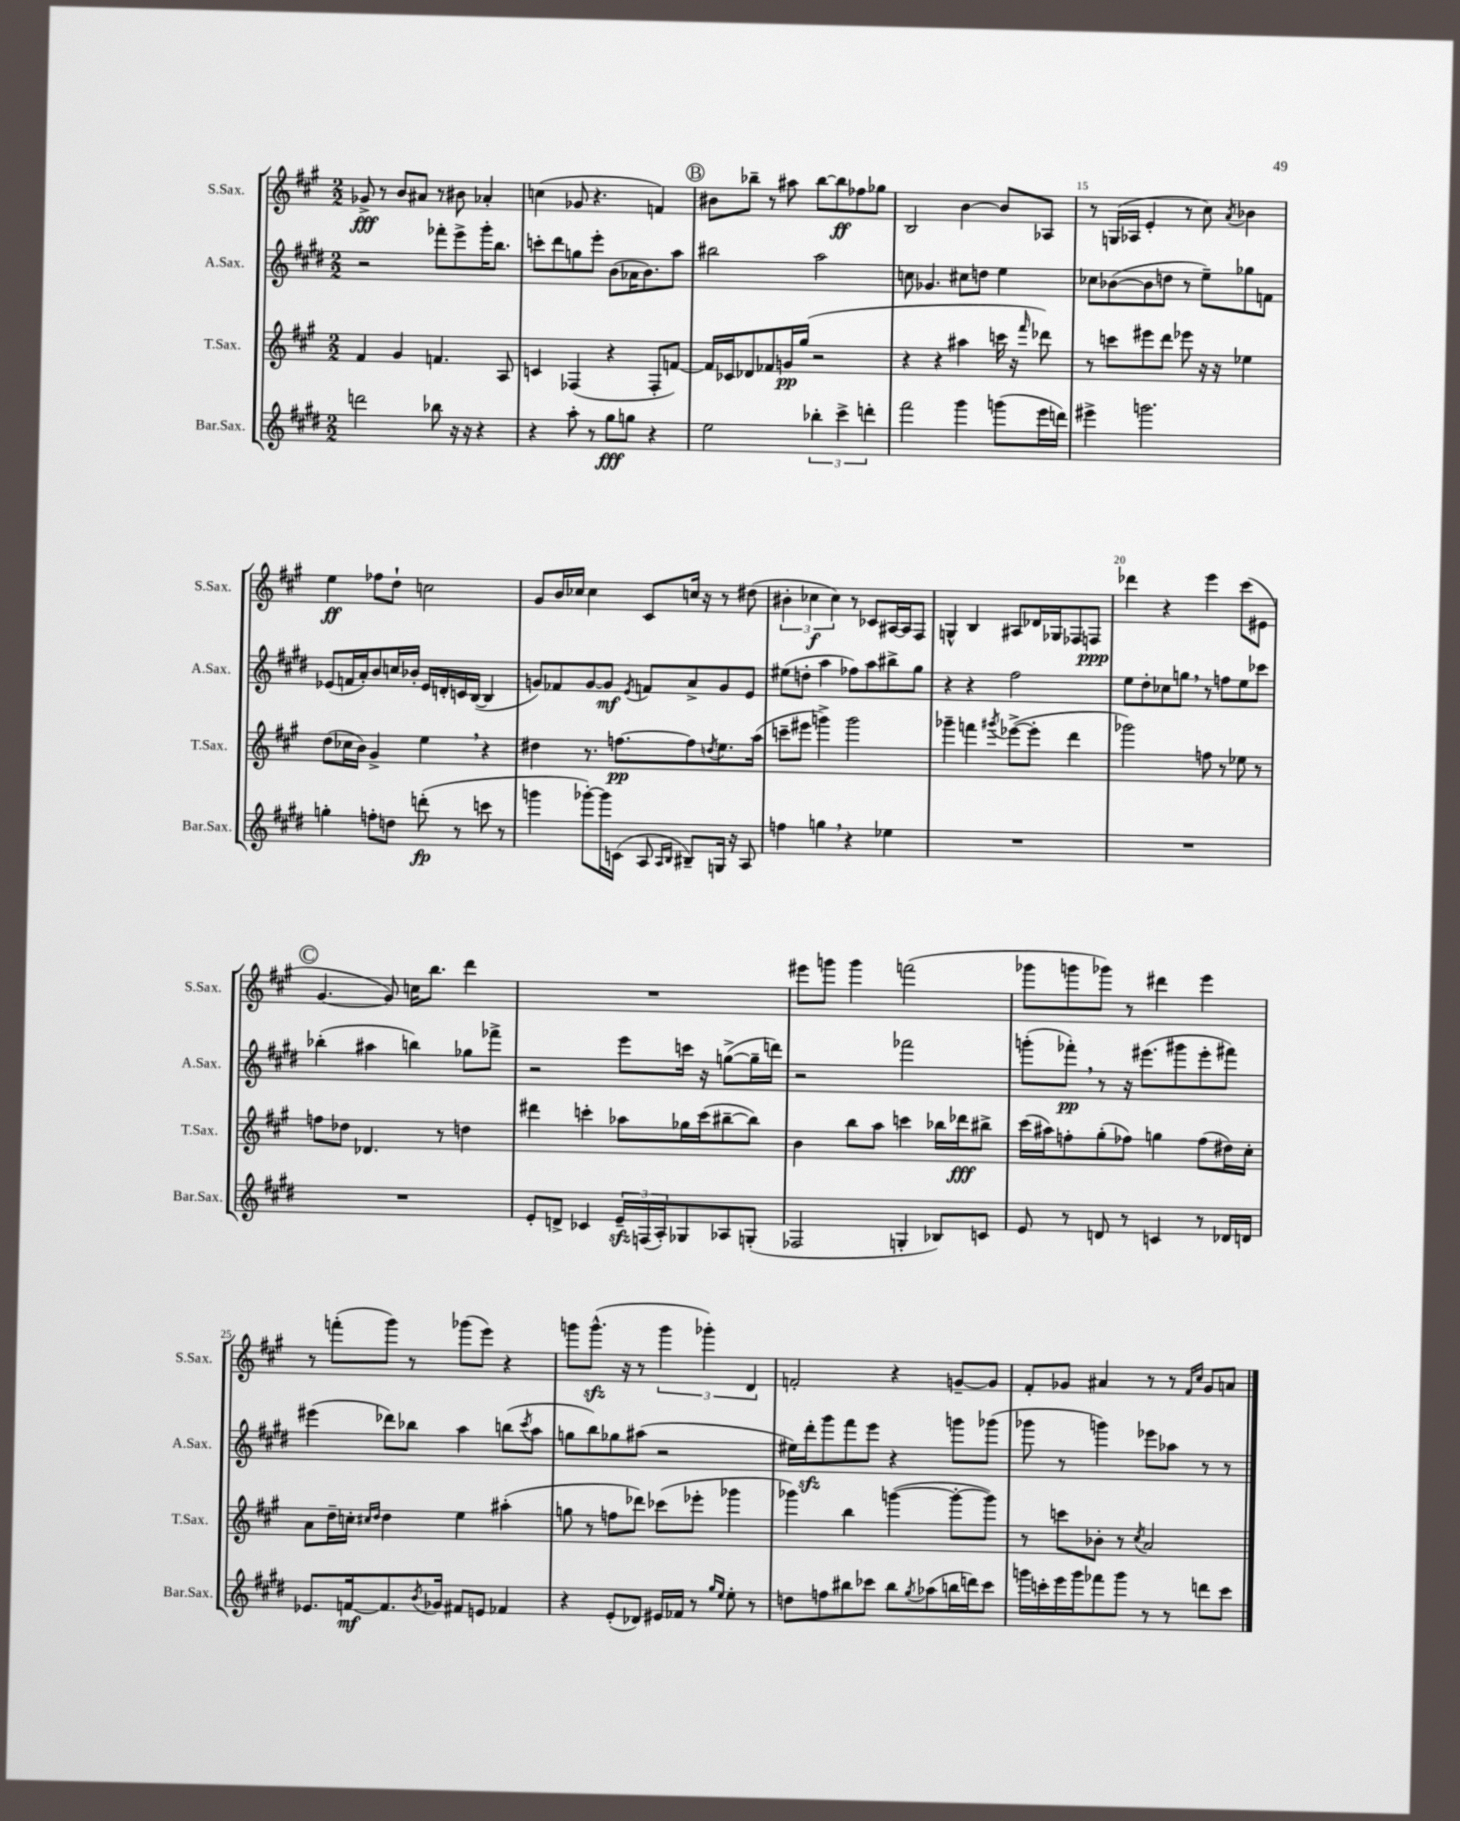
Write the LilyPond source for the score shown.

<<
\new StaffGroup <<
\new Staff = "s0" \with { instrumentName = "S.Sax." shortInstrumentName = "S.Sax." } {
    \clef treble \key a \major \numericTimeSignature \time 2/2
    ges'8->\fff r8 b'8 ais'8 r8 bis'8 aes'4-. |
    c''4( ges'8 r4. f'4) |
    \mark \markup { \circle "B" } bis'8 bes''8-- r8 ais''8 bes''8~ bes''8\ff fes''8 ges''8 |
    b2 b'4~ b'8 aes8 |
    r8 g16( aes16 e'4-. r8 cis''8) \acciaccatura { a'8 } bes'4 |
    e''4\ff fes''8 d''8-! c''2 |
    gis'8 b'16 ces''16 ces''4 cis'8 c''16 r16 r8 dis''8( |
    \tuplet 3/2 { bis'4-. ces''4\f ces''4) } r8 ces'8 ais16~ ais16 fis8 |
    g4-^ b4 ais8 des'16 ges16 fes8 f8\ppp |
    des'''4 r4 e'''4 cis'''8( eis'8 |
    \mark \markup { \circle "C" } gis'4.~ gis'8) c''16 b''8. d'''4 |
    R1 |
    eis'''8 g'''8 g'''4 f'''2( |
    ges'''8 g'''8 ges'''8) r8 dis'''4 e'''4 |
    r8 f'''8-.( gis'''8) r8 ges'''8( e'''8) r4 |
    g'''8 g'''8.-^\sfz( r16 r8 \tuplet 3/2 { g'''4 ges'''4-.) d'4 } |
    f'2-. r4 g'8~-- g'8 |
    fis'8-. ges'8 ais'4 r8 r8 \grace { fis'16 cis''16 } ges'8 a'8 \bar "|." |
}
\new Staff = "s1" \with { instrumentName = "A.Sax." shortInstrumentName = "A.Sax." } {
    \clef treble \key e \major \numericTimeSignature \time 2/2
    r2 fes'''8-. e'''8-> gis'''16-. b''8. |
    c'''8-. dis'''8 g''8 e'''8-. b'8( aes'16 b'8.) a''8 |
    \mark \markup { \circle "B" } bis''2 a''2 |
    c''8 ges'4. cis''8 d''8 e''4 |
    ces''8 bes'8~( bes'8 d''8 r8 e''8--) ges''8 f'8 |
    ees'8( f'16 a'16-.) b'8 c''16 bes'16-. ees'16 d'16-. c'16 b16~( b4 |
    g'8) fes'8 g'8~ g'8\mf \acciaccatura { e'8 } f'8 a'8-> g'8 e'8 |
    eis''8( d''8-. a''4 fes''8) a''8 bis''8-> gis''8 |
    r4 r4 fis''2 |
    e''8 dis''8-. ces''8 g''8 \breathe r8 f''8 e''8 ces'''8 |
    \mark \markup { \circle "C" } bes''4-.( ais''4 b''4) ges''8 fes'''8-> |
    r2 e'''8 c'''16 r16 g''8~->( g''16-- d'''16) |
    r2 fes'''2 |
    g'''8-.( fes'''8-.\pp) \breathe r8 r16 eis'''8.( gis'''8 eis'''8-. fis'''8) |
    eis'''4( des'''8) bes''8 a''4 b''8( \acciaccatura { cis'''8 } a''8 |
    g''8 b''8) ges''8 ais''8( r2 |
    eis''16) dis'''16-.\sfz gis'''8 fis'''8 e'''8 r4 g'''8 ges'''8( |
    ges'''8 r8 g'''4) ees'''8 aes''8 r8 r8 \bar "|." |
}
\new Staff = "s2" \with { instrumentName = "T.Sax." shortInstrumentName = "T.Sax." } {
    \clef treble \key a \major \numericTimeSignature \time 2/2
    fis'4 gis'4 f'4. a8 |
    c'4 fes4( r4 fes8-. f'8~) |
    \mark \markup { \circle "B" } f'16 ces'16 des'8 fes'8 g'16\pp gis''16( r2 |
    r4 r4 ais''4 c'''16 r16 \grace { fis'''16 } des'''8) |
    r8 c'''8 eis'''8 d'''8 ees'''8 r16 r16 ees''4 |
    d''8( ces''16 b'16) gis'4-> e''4 \breathe r4 |
    dis''4 r8. f''8.~\pp f''8 \acciaccatura { d''8 } e''8. a''16( |
    c'''8-- eis'''8 g'''4->) g'''2 |
    ges'''4-- f'''4 \acciaccatura { gis'''8 } ees'''8~->( ees'''8-. d'''4 |
    ges'''2) f''8 r8 ees''8 r8 |
    \mark \markup { \circle "C" } f''8 des''8 des'4. r8 d''4 |
    dis'''4 c'''4-. aes''8 ges''16 c'''16( bis''8~-- bis''8) |
    b'4 b''8 a''8 c'''4 bes''16 des'''16\fff bis''8-> |
    cis'''16( ais''16) f''8-. gis''8-.( fes''8) g''4 fes''8( dis''16) cis''16-. |
    a'8 d''16-- c''16-. \grace { cis''16 d''16 } d''4 e''4 ais''4-.( |
    g''8 r8 f''8 des'''8) ces'''8( ees'''8-. ges'''4 |
    ges'''4) b''4 g'''4~( g'''8~-. g'''8) |
    r8 c'''8 bes'8-. r8 \acciaccatura { cis''8 } a'2 \bar "|." |
}
\new Staff = "s3" \with { instrumentName = "Bar.Sax." shortInstrumentName = "Bar.Sax." } {
    \clef treble \key e \major \numericTimeSignature \time 2/2
    d'''2 bes''8 r16 r16 r4 |
    r4 a''8-. r8 gis''8\fff g''8 r4 |
    \mark \markup { \circle "B" } e''2 \tuplet 3/2 { bes''4-. cis'''4-> d'''4-. } |
    fis'''2 gis'''4 g'''8( e'''16 d'''16) |
    eis'''4-> g'''2. |
    g''4-. f''8-. d''8 d'''8-.\fp( r8 c'''8 r8 |
    g'''4 ges'''8~-.) ges'''16 c'16( a8 \grace { a16 b16 } bis8--) g16 r16 a8 |
    f''4 g''4 \breathe r4 ees''4 |
    R1 |
    R1 |
    \mark \markup { \circle "C" } R1 |
    e'8-. d'8-> ces'4 \tuplet 3/2 { e'16--\sfz f16( a16-.) } ges8 aes8 g8-.( |
    fes2 g4-. bes8) c'8 |
    e'8 r8 d'8 r8 c'4 r8 des'16 d'16 |
    ees'8. f'16~\mf f'8. \acciaccatura { b'8 } ges'16 fis'8 e'8 fes'4 |
    r4 e'8-.( des'8) eis'16 fes'16 r8 \grace { gis''16 e''16 } e''8-. r8 |
    d''8 f''8 bis''8 ces'''8 bis''8 \acciaccatura { gis''8 } aes''8( b''16 d'''16) ces'''8 |
    g'''16 c'''16-. e'''16 g'''16 fes'''8 g'''8 r8 r8 d'''8 c'''8 \bar "|." |
}
>>
>>
\layout { \context { \Score currentBarNumber = #11 \override BarNumber.break-visibility = ##(#f #t #t) barNumberVisibility = #(every-nth-bar-number-visible 5) } }
